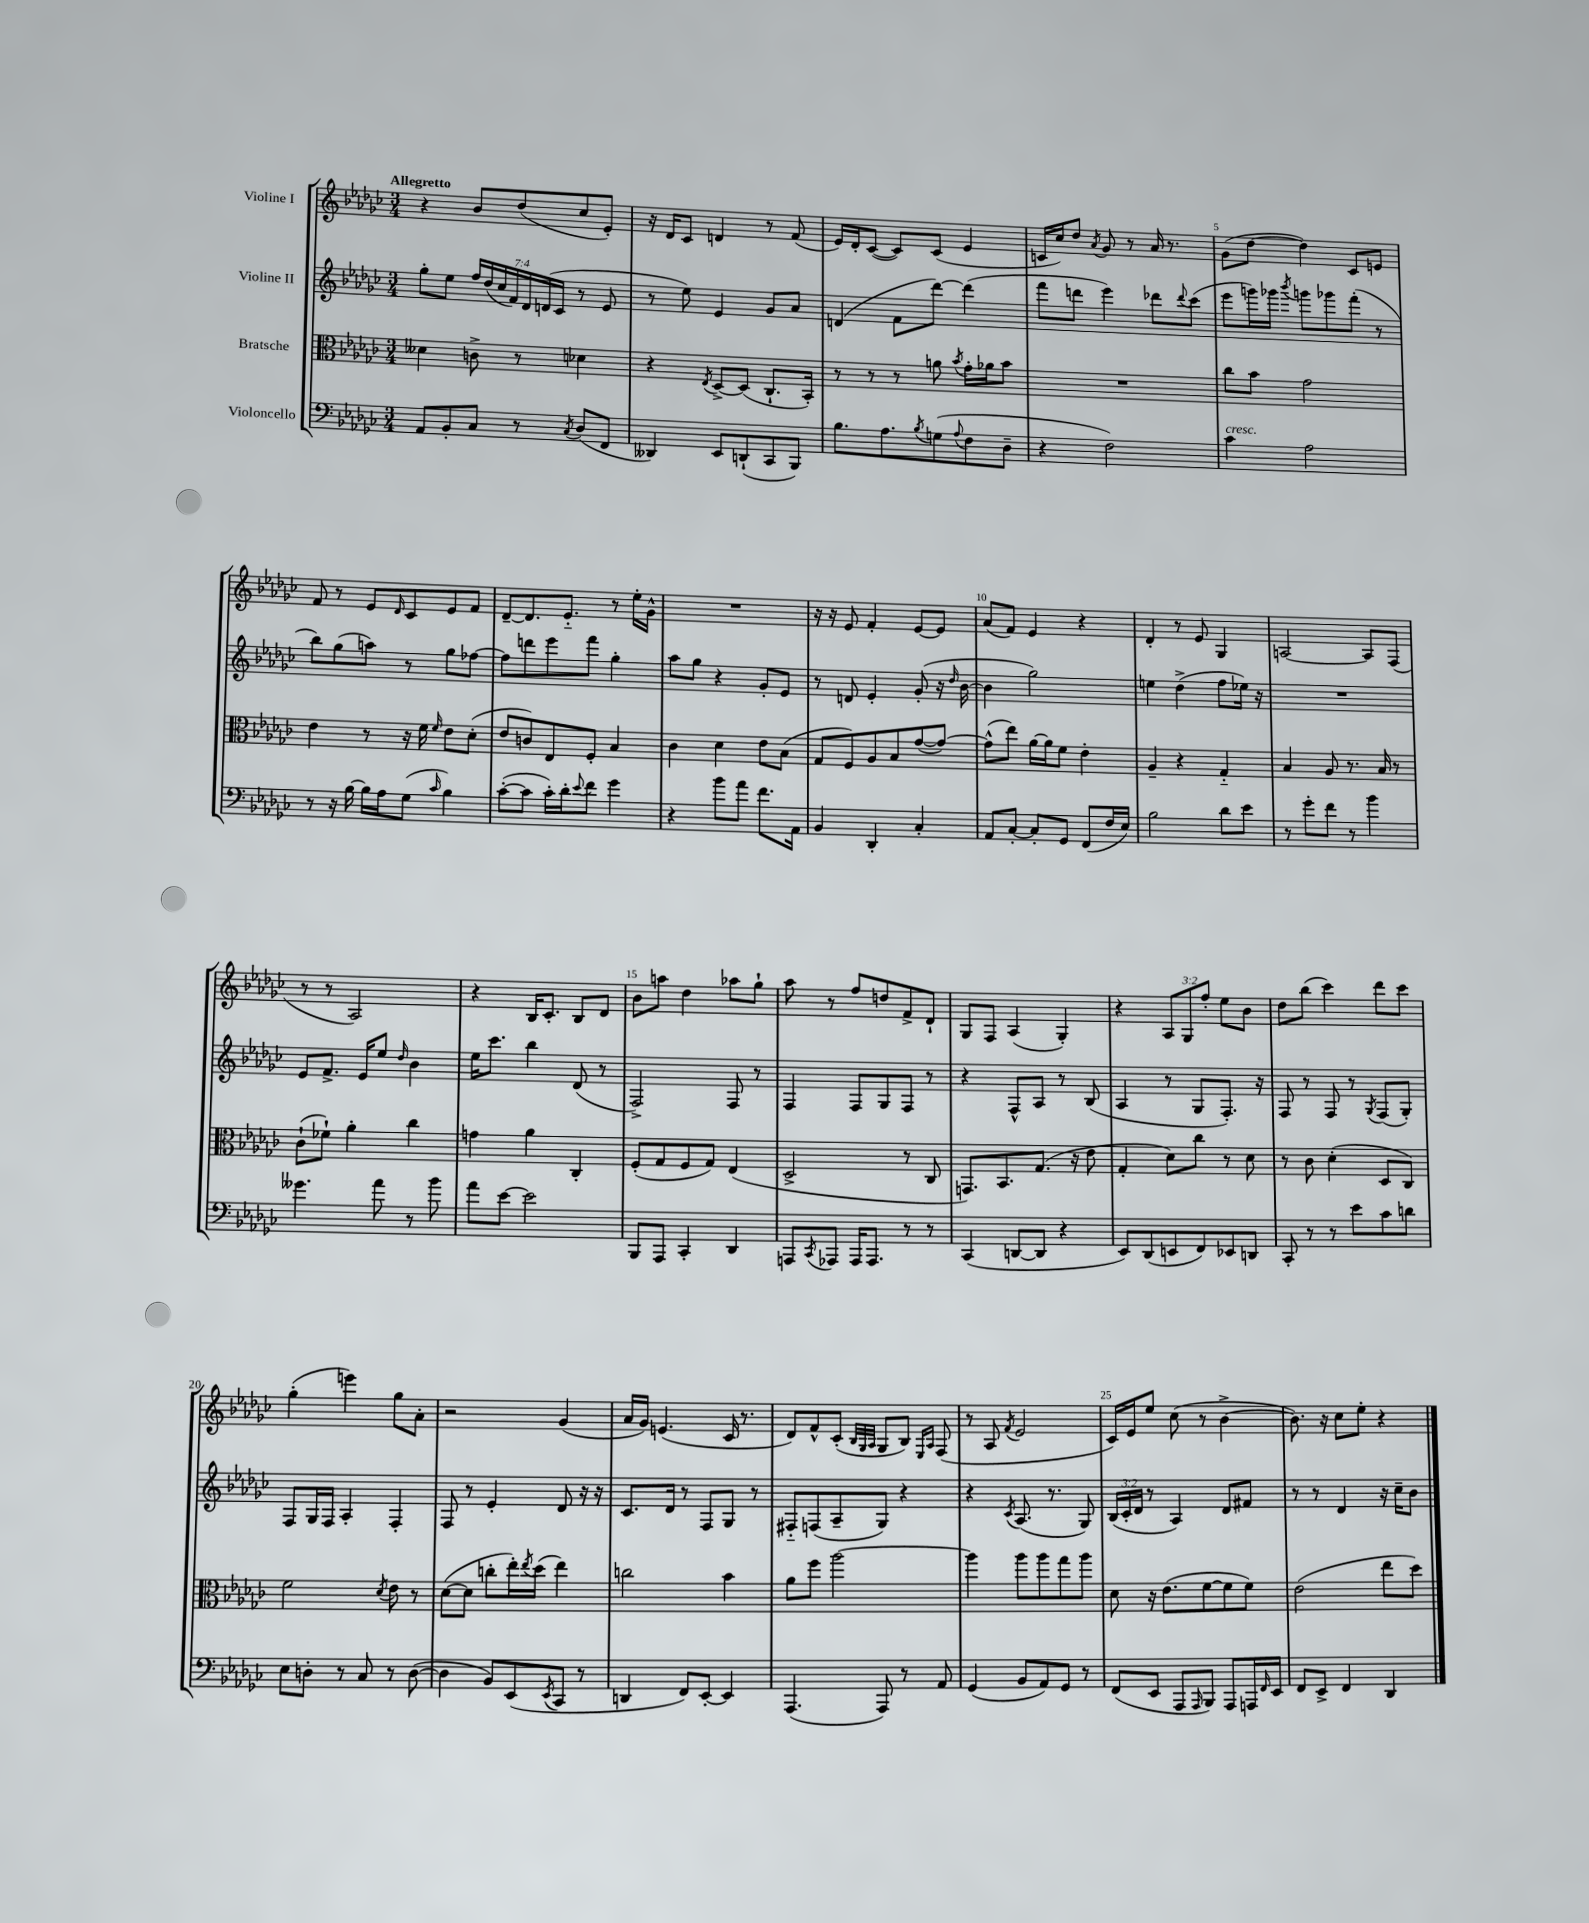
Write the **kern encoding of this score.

**kern	**kern	**kern	**kern
*part4	*part3	*part2	*part1
*staff4	*staff3	*staff2	*staff1
*I"Violoncello	*I"Bratsche	*I"Violine II	*I"Violine I
*clefF4	*clefC3	*clefG2	*clefG2
*k[b-e-a-d-g-c-]	*k[b-e-a-d-g-c-]	*k[b-e-a-d-g-c-]	*k[b-e-a-d-g-c-]
*M3/4	*M3/4	*M3/4	*M3/4
=1	=1	=1	=1
!	!	!	!LO:TX:a:B:t=Allegretto
8AA-/L	4d--X\	8gg-'\L	4r
8BB-'/	.	8ee-\J	.
8C-/J	8cn^\	28ff/LL	8b-/L
.	.	(28dd-/	.
.	.	28cc-/	.
.	.	28f/)	.
8r	8r	.	(8dd-/
.	.	28d-/	.
.	.	(28dn/	.
.	.	28c-/JJ	.
8qC-/	.	.	.
(8D-/L	4d-X\	8r	8cc-/
8FF/J	.	8e-/	8e-'/J)
=2	=2	=2	=2
4DD--X/)	4r	8r	16r
.	.	.	16d-/KL
.	.	8ee-\)	8c-/J
.	8qE-/	.	.
8EE-/L	[8D-^/L	4e-/	4dn/
(8DDn`/	(8D-/J]	.	.
8CC-/	8.C-`/L	8g-/L	8r
8BBB-/J)	.	8a-/J	(8f/
.	16BB-'/Jk)	.	.
=3	=3	=3	=3
8.B-\L	8r	(4dn/	16e-/LL)
.	.	.	16d-'/J
.	8r	.	([8c-/J
8.A-\	.	.	.
.	8r	8f\L	8c-/L])
8qB-/	.	.	.
(8Gn\	8an\	[8ddd-\J)	(8c-/J
8qqA-/	8qb-/	.	.
8F\	16g-'\LL	(4ddd-\]	4e-/
.	16a-X\J	.	.
8D-~\J	8b-\J	.	.
=4	=4	=4	=4
4r	2.r	8fff\L	16cn/LL
.	.	.	16cc-/J)
.	.	8dddn\J	8dd-/J
.	.	.	8qa-/
2F\)	.	4eee-\)	8g-/
.	.	.	8r
.	.	8ddd-X\L	16a-/
.	.	.	8.r
.	.	8qqddd-/	.
.	.	(8ccc-\J	.
=5	=5	=5	=5
!LO:TX:a:i:t=cresc.	!	!	!
4c-\	8cc-\L	8eee-\L	(8g-\L
.	8b-\J	16gggn\L)	[8dd-\J
.	.	16ggg-X\JJ	.
.	.	8qbbb-/	.
2A-\	2g-\	8gggn\L	4dd-\])
.	.	8ggg-X\	.
.	.	(8fff'\J	8c-/L
.	.	8r	8en/J
!!LO:LB:g=z
=6	=6	=6	=6
8r	4e-\	8bb-\L)	8f/
16r	.	(8gg-\	8r
[16B-\	.	.	.
16B-\LL]	8r	8aan\J)	8e-/L
16A-\J	.	.	.
.	.	.	16qqd-/
(8G-\J	16r	8r	8c-/
.	16f\	.	.
16qqc-/	16qqf/	.	.
4B-\)	8e-\L	8gg-\L	8e-/
.	(8d-'\J	[8ff-X\J	8f/J
=7	=7	=7	=7
([8c-'\L	8e-/L	8ff-\L]	[8d-~/L
8c-\J]	8cn/)	8dddn\	8.d-/]
16c-'\LL)	8E-/	8eee-\	.
16d-'\J	.	.	8.e-/J
8qqe-/	.	.	.
8f\J	8F'/J	8fff\J	.
4g-\	4B-/	4gg-'\	8r
.	.	.	16ee-'\LL
.	.	.	16g-^^\JJ
=8	=8	=8	=8
4r	4c-\	8aa-\L	2.r
.	.	8gg-\J	.
8b-\L	4d-\	4r	.
8a-\J	.	.	.
8.f\L	8e-\L	8g-'/L	.
.	(8B-\J	8e-/J	.
16AA-\Jk	.	.	.
=9	=9	=9	=9
4BB-/	8G-/L	8r	16r
.	.	.	16r
.	8F/)	8dn/	8e-/
4DD-'/	8A-/	4e-'/	4f'/
.	8B-/	.	.
4C-'/	([8g-/	(8g-'/	[8e-/L
.	8g-/J_)	16r	8e-/J]
.	.	16qqdd-/	.
.	.	[16b-\	.
=10	=10	=10	=10
8AA-/L	(8g-^^\L]	4b-\]	(8a-/L
[8C-'/J	8ee-\J)	.	8f/J)
8C-'/L]	[16a-\LL	2gg-\)	4e-/
.	16a-\J]	.	.
8GG-/J	8f\J	.	.
(8FF/L	4e-'\	.	4r
16F/L	.	.	.
16E-/JJ)	.	.	.
=11	=11	=11	=11
2B-\	4A-~/	4een\	4d-'/
.	4r	(4dd-^\	8r
.	.	.	8e-/
8d-\L	4G-/	8ff\L	4G-/
8e-\J	.	16ee-X\Jk)	.
.	.	16r	.
=12	=12	=12	=12
8r	4B-/	2.r	[2An/
8g-'\L	.	.	.
8f\J	8A-/	.	.
8r	8.r	.	.
4b-\	.	.	8A/L]
.	16B-/	.	.
.	8r	.	(8F/J
!!LO:LB:g=z
=13	=13	=13	=13
4.g--X\	(8c-`\L	8e-/L	8r
.	8f-X`\J)	8.f^/J	8r
.	4a-'\	.	2A-/)
.	.	16e-/KL	.
8a-\	.	8ee-/J	.
.	.	16qqdd-/	.
8r	4cc-\	4b-\	.
8b-\	.	.	.
=14	=14	=14	=14
8a-\L	4gn\	16ee-\KL	4r
.	.	8.ccc-\J	.
[8e-\J	.	.	.
2e-\]	4a-\	4bb-\	16B-/KL
.	.	.	8.c-'/J
.	4C-'/	(8d-/	8B-/L
.	.	8r	8d-/J
=15	=15	=15	=15
8BBB-/L	(8F'/L	2F^/)	8b-\L
8AAA-/J	8G-/	.	8aan\J
4CC-'/	8F/	.	4dd-\
.	8G-/J)	.	.
4DD-/	(4E-/	8F/	8aa-X\L
.	.	8r	8gg-`\J
=16	=16	=16	=16
8AAAn/L	2D-^/	4F/	8aa-\
8qCC-/	.	.	.
8AAA-X/J	.	.	8r
16AAA-/KL	.	8F/L	8ff/L
8.AAA-/J	.	.	.
.	.	8G-/	8ddn/
8r	8r	8F/J	8f^/
8r	8C-/	8r	8d-`/J
=17	=17	=17	=17
(4CC-/	8.GGn/L)	4r	8G-/L
.	.	.	8F/J
.	8.BB-/	.	.
[8DDn/L	.	8F^^/L	(4A-/
8DD/J]	(8.G-/J	8A-/J	.
4r	.	8r	4G-'/)
.	16r	.	.
.	8e-\	(8B-/	.
=18	=18	=18	=18
8EE-/L)	4G-'/	4A-/	4r
(8DD-/	.	.	.
8EEn/	8d-\L)	8r	12A-/L
.	.	.	12G-/
8FF/)	8cc-\J	8G-/L	.
.	.	.	12ff'/J
8EE-X/	8r	8.F'/J)	8ee-\L
8DDn/J	8d-\	.	8b-\J
.	.	16r	.
=19	=19	=19	=19
8CC-'/	8r	8F/	8dd-\L
8r	8c-\	8r	(8bb-\J
8r	(4d-'\	8F/	4ccc-\)
8e-\L	.	8r	.
.	.	8qG-/	.
8c-\	8D-/L	(8F/L	8ddd-\L
8dn\J	8C-/J)	8G-'/J)	8ccc-\J
!!LO:LB:g=z
=20	=20	=20	=20
8E-\L	2f\	8F/L	(4gg-'\
8Dn'\J	.	16G-/L	.
.	.	16F/JJ	.
8r	.	4A-'/	4eeen\)
8C-/	.	.	.
.	8qd-/	.	.
8r	8e-\	4F'/	8gg-\L
([8D\	8r	.	8a-'\J
=21	=21	=21	=21
4D\]	([8d-\L	8F/	2r
.	8d-\J]	8r	.
8BB-/L)	8ccn'\L	4e-'/	.
(8EE-/	16ee-'\L)	.	.
.	8qee-/	.	.
.	(16dd-\JJ	.	.
8qEE-/	.	.	.
8CC-/J	4ee-\)	8d-/	(4g-/
8r	.	16r	.
.	.	16r	.
=22	=22	=22	=22
4DDn/	2ccn\	8.c-/L	16a-/LL
.	.	.	16g-/JJ)
.	.	.	(4.en/
.	.	16d-/Jk	.
8FF/L)	.	8r	.
[8EE-'/J	.	8F/L	.
4EE-/]	4b-\	8G-/J	16c-/
.	.	.	8.r
.	.	8r	.
=23	=23	=23	=23
(4.AAA-/	8a-\L	8F#X/L	8d-/L)
.	8ff\J	(8Fn/	8f^^/
.	[2aa-\	8A-~/	(8c-'/J
.	.	.	32qqB-/LLL
.	.	.	32qqG-/
.	.	.	32qqA-/JJJ
8AAA-/)	.	8G-/J)	8G-/L
8r	.	4r	8B-/J)
.	.	.	16qqE-/LL
.	.	.	16qqA-/JJ
8AA-/	.	.	(8F/
=24	=24	=24	=24
(4GG-/	4aa-\]	4r	8r
.	.	.	8A-/
.	.	8qc-/	8qf/
8BB-/L	8aa-\L	(8.A-/	2e-/
8AA-/)	8aa-\	.	.
.	.	8.r	.
8GG-/J	8gg-\	.	.
8r	8aa-\J	8G-/)	.
=25	=25	=25	=25
(8FF/L	8d-\	(24B-/LL	16c-/LL)
.	.	24c-'/	.
.	.	.	16e-/J
.	.	24d-/JJ	.
8EE-/J	16r	8r	8ee-/J
.	(8.e-\L	.	.
8AAA-/L	.	4A-/)	(8cc-\
16qqAAA-/	.	.	.
8BBB-/J)	[8f\	.	8r
8AAA-/L	8f\]	8d-/L	[4b-^\
16AAAn/L	8f\J)	8f#X/J	.
16qqFF/	.	.	.
16EE-/JJ	.	.	.
=26	=26	=26	=26
8FF/L	(2e-\	8r	8.b-\])
8EE-^/J	.	8r	.
.	.	.	16r
4FF/	.	4d-/	8cc-\L
.	.	.	8ee-'\J
4DD-/	8ee-\L	16r	4r
.	.	16cc-~\KL	.
.	8dd-\J)	8b-\J	.
==	==	==	==
*-	*-	*-	*-
